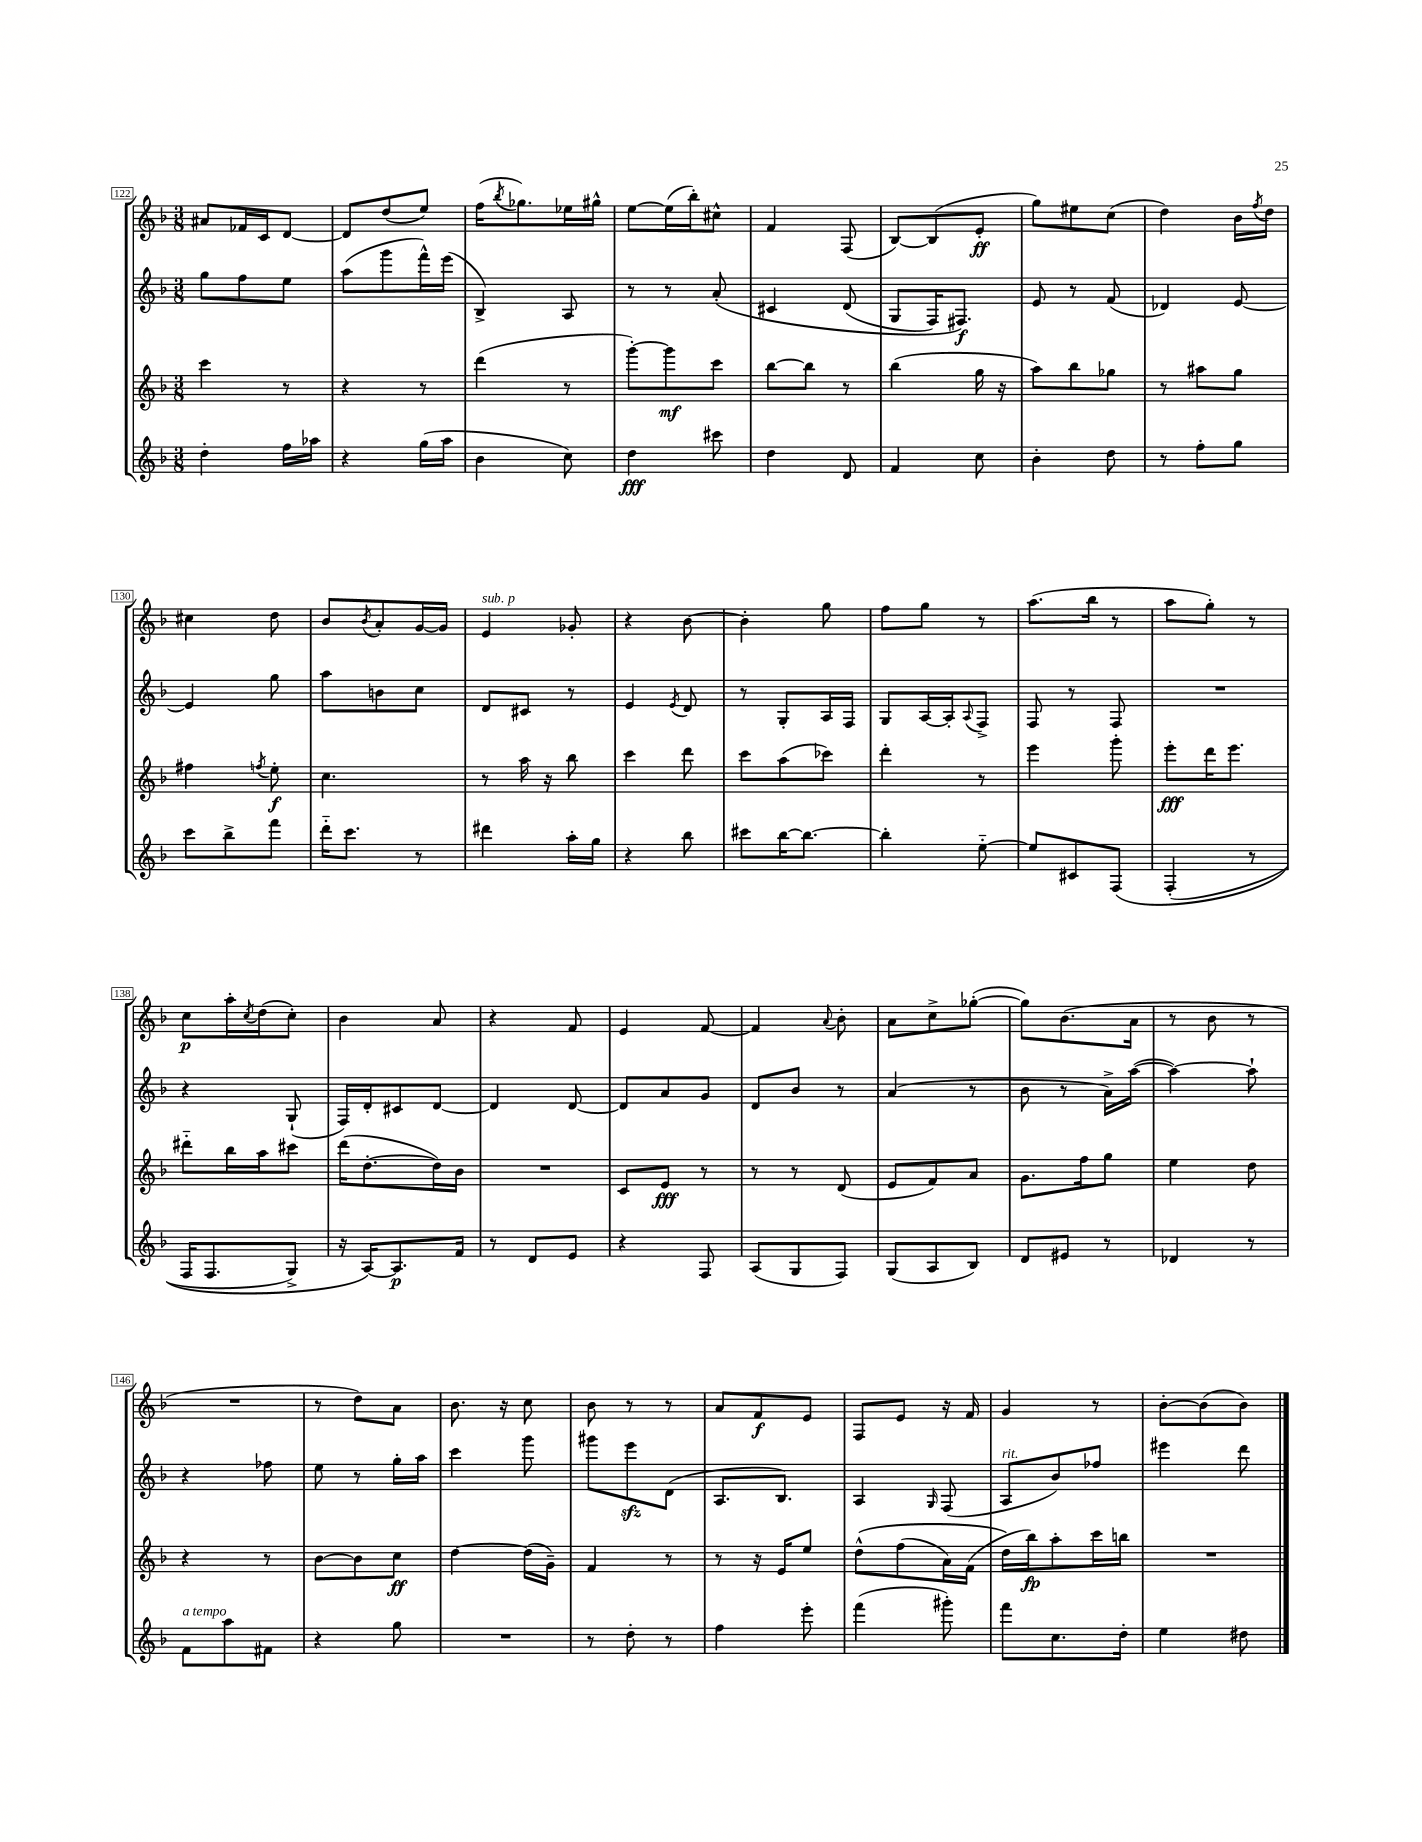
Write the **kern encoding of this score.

**kern	**kern	**kern	**kern
*staff4	*staff3	*staff2	*staff1
*clefG2	*clefG2	*clefG2	*clefG2
*k[b-]	*k[b-]	*k[b-]	*k[b-]
*M3/8	*M3/8	*M3/8	*M3/8
4dd'	4ccc	8gg	8a#
.	.	8ff	16f-
.	.	.	16c
16ff	8r	8ee	[8d
16aa-	.	.	.
=	=	=	=
4r	4r	(8aa	8d]
.	.	8ggg	(8dd
(16gg	8r	16fff^^)	8ee)
16aa	.	(16eee	.
=	=	=	=
4b-	(4ddd	4B-^)	(16ff
.	.	.	8qbb-
.	.	.	8.gg-)
8cc)	8r	8A	16ee-
.	.	.	16gg#^^
=	=	=	=
4dd	[8ggg')	8r	[8ee
.	8ggg]	8r	(16ee]
.	.	.	16bb-')
8ccc#	8ccc	&(8a'	8cc#^^
=	=	=	=
4dd	[8bb-	4c#	4f
.	8bb-]	.	.
8d	8r	(8d	(8F
=	=	=	=
4f	(4bb-	8G	[8B-)
.	.	16F)	(8B-]
.	.	8.F#&)	.
8cc	16gg	.	8e'
.	16r	.	.
=	=	=	=
4b-'	8aa)	8e	8gg)
.	8bb-	8r	8ee#
8dd	8gg-	(8f	(8cc
=	=	=	=
8r	8r	4d-)	4dd)
8ff'	8aa#	.	.
8gg	8gg	[8e	16b-
.	.	.	8qff
.	.	.	16dd
=	=	=	=
8ccc	4ff#	4e]	4cc#
8bb-^	.	.	.
.	8qff	.	.
8fff	8ee'	8gg	8dd
=	=	=	=
16ddd'~	4.cc	8aa	8b-
8.ccc	.	.	.
.	.	.	8qb-
.	.	8b	8a'
8r	.	8cc	[16g
.	.	.	16g]
=	=	=	=
4ddd#	8r	8d	4e
.	16aa	8c#	.
.	16r	.	.
16aa'	8bb-	8r	8g-'
16gg	.	.	.
=	=	=	=
4r	4ccc	4e	4r
.	.	8qe	.
8bb-	8ddd	8d	[8b-
=	=	=	=
8ccc#	8ccc	8r	4b-']
[16bb-	(8aa	8G'	.
8.bb-_	.	.	.
.	8ccc-)	16A	8gg
.	.	16F	.
=	=	=	=
4bb-']	4ddd'	8G	8ff
.	.	[16A	8gg
.	.	16A']	.
.	.	8qqA	.
[8ee'~	8r	8F^	8r
=	=	=	=
8ee]	4eee	8F	(8.aa
8c#	.	8r	.
.	.	.	16bb-
&(8F	8ggg'	8F	8r
=	=	=	=
(4F'	8eee'	4.r	8aa
.	16ddd	.	8gg')
.	8.eee	.	.
8r	.	.	8r
=	=	=	=
16F	8ddd#'~	4r	8cc
8.F	.	.	.
.	16bb-	.	16aa'
.	.	.	8qcc
.	16aa	.	(16dd
8G^)	8ccc#	(8G`	8cc')
=	=	=	=
16r	(16ddd	16F)	4b-
[16A&)	[8.dd'	16d'	.
8.A]	.	8c#	.
.	16dd])	[8d	8a
16f	16b-	.	.
=	=	=	=
8r	4.r	4d]	4r
8d	.	.	.
8e	.	[8d	8f
=	=	=	=
4r	8c	8d]	4e
.	8e	8a	.
8F	8r	8g	[8f
=	=	=	=
(8A	8r	8d	4f]
8G	8r	8b-	.
.	.	.	8qqa
8F)	(8d	8r	8b-'
=	=	=	=
(8G	8e	(4a	8a
8A	8f)	.	8cc^
8B-)	8a	8r	([8gg-'
=	=	=	=
8d	8.g	8b-	8gg-])
8e#	.	8r	(8.b-
.	16ff	.	.
8r	8gg	16a^)	.
.	.	([16aa	16a
=	=	=	=
4d-	4ee	4aa_)	8r
.	.	.	8b-
8r	8dd	8aa`]	8r
=	=	=	=
8f	4r	4r	4.r
8aa	.	.	.
8f#	8r	8ff-	.
=	=	=	=
4r	[8b-	8ee	8r
.	8b-]	8r	8dd)
8gg	8cc	16gg'	8a
.	.	16aa	.
=	=	=	=
4.r	[4dd	4ccc	8.b-
.	.	.	16r
.	(16dd]	8ggg	8cc
.	16g~)	.	.
=	=	=	=
8r	4f	8ggg#	8b-
8dd'	.	8eee	8r
8r	8r	(8d	8r
=	=	=	=
4ff	8r	8.A	8a
.	16r	.	8f
.	16e	8.B-)	.
8eee'	8ee	.	8e
=	=	=	=
(4fff	&(8dd^^	4A	8F
.	(8ff	.	8e
.	.	16qqG	.
8ggg#')	16a)	(8F	16r
.	(16f	.	16f
=	=	=	=
8fff	16dd&)	8A	4g
.	16bb-)	.	.
8.cc	8aa'	8b-)	.
.	16ccc	8ff-	8r
16dd'	16bb	.	.
=	=	=	=
4ee	4.r	4eee#	[8b-'
.	.	.	(8b-]
8dd#	.	8ddd	8b-)
==	==	==	==
*-	*-	*-	*-
